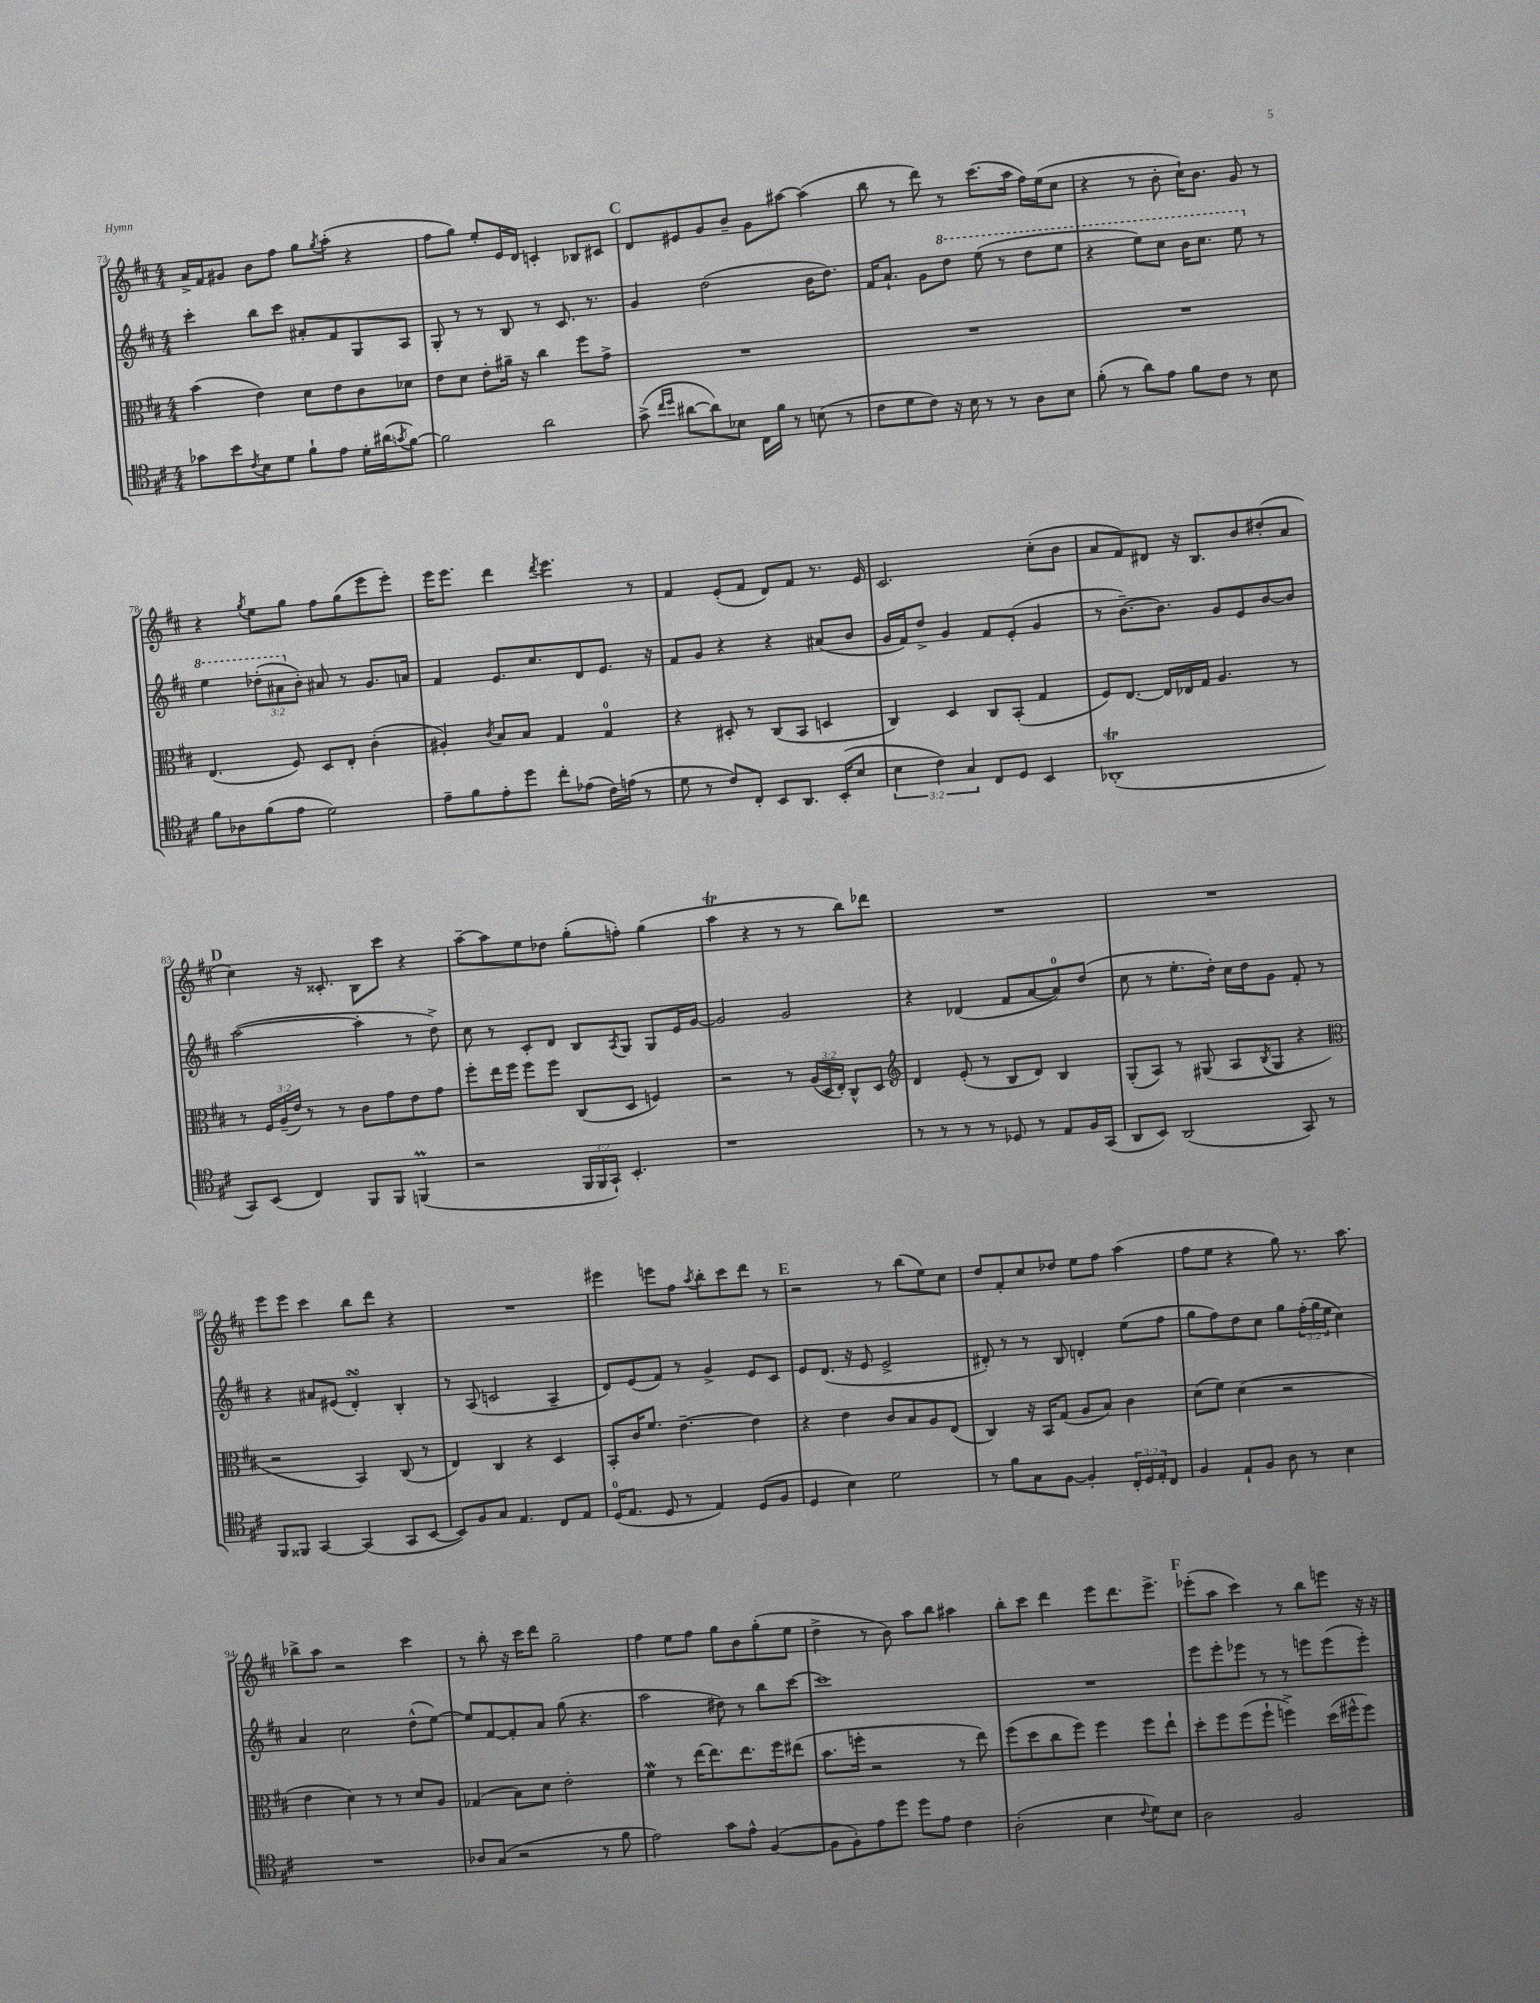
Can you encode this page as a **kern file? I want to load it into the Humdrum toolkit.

**kern	**kern	**kern	**kern
*staff4	*staff3	*staff2	*staff1
*clefC4	*clefC3	*clefG2	*clefG2
*k[f#c#]	*k[f#c#]	*k[f#c#]	*k[f#c#]
*M4/4	*M4/4	*M4/4	*M4/4
8g-	(4b	4ccc#'	16a^
.	.	.	16f#
8b	.	.	8g#
8qc#	.	.	.
8B	4e)	8bb	8b
8d	.	8ccc#	8ff#
8f#`	8d	8a#'	8gg
.	.	.	8qgg
8e	8e	8f#	(8aa'
16d'	8c#	8G	4r
(16a#	.	.	.
8qg	.	.	.
[8f#)	8d-	8A	.
=	=	=	=
2f#]	8e	8G'	8ff#
.	8d	8r	8gg)
.	8e'	8r	8ee'
.	16a#~	8B	16e
.	16r	.	16d
2a	4cc#	8r	4c'
.	.	8.c#	.
.	8ff#	.	8B-
.	.	8.r	.
.	8g^	.	8c#
=	=	=	=
(8g^	1r	4g	8d
16qqcc#	.	.	.
16qqdd	.	.	.
[8a#	.	.	8e#
8a#])	.	(2dd	8g
8B-	.	.	8b~
16C#	.	.	8g
16f#	.	.	.
8r	.	.	[8aa#
(8B	.	16b	(4aa#]
.	.	8.dd)	.
8r	.	.	.
=	=	=	=
8c#	1r	16f#	8bb
.	.	8.a`	.
8d	.	.	8r
8c#)	.	8g	8ddd)
16r	.	8ddd	8r
16B	.	.	.
8r	.	(8eee	(8.ccc#
8r	.	8r	.
.	.	.	16aa
8A	.	8ddd	16ff#)
.	.	.	(16ee
8B	.	8eee	8cc#
=	=	=	=
(8f#'	1r	4r	4r
8r	.	.	.
8a)	.	8eee)	8r
8e	.	8ccc#	8b'
8f#	.	16bb	16cc#`)
.	.	8.ccc#	8.b
8c#	.	.	.
8r	.	8eee	8g
8B	.	8r	8r
=	=	=	=
8f#	(4.E	4eee	4r
8A-	.	.	.
.	.	.	8qgg
(8f#	.	(12ddd-'	8ee
.	.	12aa#	.
8e	8F#)	.	8gg
.	.	12b')	.
2d)	8D	8a#	8ff#
.	8E'	8r	(8gg
.	(4c#'	8.g	8eee
.	.	.	8eee')
.	.	16a	.
=	=	=	=
8e~	4A#')	4f#	16eee
.	.	.	8.eee
8f#	.	.	.
.	8qc#	.	.
8e'	8B	8.e	4ddd
8dd	8B	.	.
.	.	8.cc#	.
.	.	.	8qddd
8cc#'	4G	.	4.eee
(8e-	.	8d	.
16c#)	4G	8.e	.
(16e	.	.	.
8r	.	.	8r
.	.	16r	.
=	=	=	=
8d	4r	8f#	4f#
8r	.	8g	.
8c#)	8D#'	4r	(8e'
8C#'	8r	.	8f#
8BB	(8C#	4r	8d)
8.AA	8BB	.	8f#
.	4D	(8a#	8.r
(16BB'	.	.	.
8B	.	8b	.
.	.	.	16e
=	=	=	=
6B	4C#)	16g	2.c#
.	.	16f#)	.
.	.	8dd^	.
6c#)	.	.	.
.	4D	4g	.
6G	.	.	.
8C#	8C#	8f#	.
8D	(8BB'	(8e'	.
4BB	4G	4g	(8cc#'
.	.	.	8b
=	=	=	=
(1AA-'	8F#)	8r	8a
.	[8.E	[8.b~)	8f#)
.	.	.	8d#
.	16E]	8.b]	.
.	16E-	.	16r
.	16G	.	8.B
.	4.A	8g	.
.	.	8e	8b
.	.	[8b	(8dd#'
.	8r	8b]	8a
=	=	=	=
8GG)	8r	([2aa	4cc#)
(8BB	24F#	.	.
.	(24A~	.	.
.	24e)	.	.
4C#)	8r	.	16r
.	.	.	8.c##'
.	8r	.	.
8FF#	8c#	4aa']	8B
8FF#	8g	.	8ccc#
(4FF	8e	8r	4r
.	8g	8dd^)	.
=	=	=	=
2r	8ff#'	8cc#	[8aa~
.	16ee	8r	8aa]
.	16ff#	.	.
.	8ff#	8c#'	8ee
.	8ff#	8d	8dd-
24FF#	(8C#	8B	(8gg'
24FF#	.	.	.
24GG`)	.	.	.
.	.	8qA	.
4.BB'	8D	8G	8ff')
.	4F)	8G	(4gg
.	.	16e	.
.	.	[16g	.
=	=	=	=
1r	2r	2g]	4aa
.	.	.	4r
.	8r	2g	8r
.	(24A	.	8r
.	24D	.	.
.	24E')	.	.
.	8C#^^	.	8bb)
.	8D	.	8ddd-
=	=	=	=
*	*clefG2	*	*
8r	4d	4r	1r
8r	.	.	.
8r	(8e'	(4d-	.
8r	8r	.	.
8D-	8B	8f#	.
8r	8d)	[8a	.
8E	4B	8a])	.
16F#	.	(8dd	.
(16GG	.	.	.
=	=	=	=
8AA	(8G'	8cc#	1r
8BB)	8A)	8r	.
(2AA	8r	8.ee'	.
.	(8G#	.	.
.	.	16dd')	.
.	8A	16cc#	.
.	.	16dd	.
.	8qB	.	.
.	8G#	8g	.
8GG)	4r	8f#'	.
8r	.	8r	.
=	=	=	=
*	*clefC3	*	*
8FF#	2r	4r	8eee
8FF##	.	.	8eee
[4GG	.	8a#	4ccc#
.	.	(8e#	.
(4GG]	4BB)	4d')	8bb
.	.	.	8ddd
8GG	(8C#	4B'	4r
[8BB	8r	.	.
=	=	=	=
8BB])	4E)	8r	1r
8F#	.	(8A	.
8G	4C#	2c	.
4.E	.	.	.
.	4r	.	.
8C#	4D	4A~	.
8E	.	.	.
=	=	=	=
(16D	8BB'	8d)	4eee#
8.E	.	.	.
.	16c#	(8e	.
.	8.f#	.	.
8D	.	8f#)	8eee
8r	[4.e~	8r	8ff#
.	.	.	8qaa
4E)	.	4g^	8bb'
.	.	.	8ccc#
(8D	4e]	8e	8ddd
8F#	.	8c#	8r
=	=	=	=
4D	4r	8e	2r
.	.	(8.d	.
4B)	4e	.	.
.	.	16r	.
.	.	8e	.
2d	8c#	2e^	8r
.	8B	.	(8bb
.	8A	.	8ee)
.	(8E	.	8cc#
=	=	=	=
8r	4C#)	8d#')	8dd
8f#	.	8r	8f#'
8G	16r	8r	8cc#
.	16BB	.	.
[8F#	(8G	8B	8dd-
4F#']	8A	4d'	8ee
.	8B)	.	8ff#
24C#'	4c#	(8ee	(4aa
24D	.	.	.
24E'	.	.	.
8C#	.	8ff#	.
=	=	=	=
4F#	(8d	8gg	8ff#
.	8f#)	8ff#)	8ee
8E`	(4d	8dd	4r
8F#	.	8cc#	.
8A	2r	8gg	8gg)
8r	.	(24ff#'	8.r
.	.	24gg	.
.	.	24ee	.
4B	.	4cc#)	.
.	.	.	8.aa
=	=	=	=
1r	4e	4a	8bb-^
.	.	.	8aa
.	4d)	2cc#	2r
.	8r	.	.
.	8r	.	.
.	8d	(8dd^^	4ccc#
.	8A	[8ee)	.
=	=	=	=
8A-	(4G-	8ee]	8r
(8G	.	[8f#	8bb'
2r	8B)	8f#']	16r
.	.	.	16ccc#
.	8d	8a	8ddd
.	2e'	(8gg	2gg~
.	.	4.r	.
8r	.	.	.
8f#	.	.	.
=	=	=	=
2e)	4f#	2aa	4ff#
.	8r	.	8ee
.	[16ee	.	8ff#
.	8.ee]	.	.
8g	.	8dd#)	8gg
8e^^	8.ee	8r	8b
([4F#	.	8bb	(8gg'
.	16ff#	.	.
.	(8ee#	[8ccc#	8ee
=	=	=	=
8F#]	8.b	1ccc#]	4dd^
8F#')	.	.	.
.	16ff'	.	.
8e	2r	.	8r
8dd	.	.	8b)
8dd	.	.	8aa
8e	.	.	8bb
4c#	8r	.	4aa#
.	8ee)	.	.
=	=	=	=
(2A'	(8ff#	1r	8bb'
.	8dd	.	8ccc#
.	8cc#	.	4ddd
.	8ff#)	.	.
4B	4ff#	.	8eee
.	.	.	8.ddd
8qqc#	.	.	.
8d)	8ff#	.	.
.	.	.	8.eee^
8B	8ee`	.	.
=	=	=	=
2A	8dd'	8eee	(8eee-'
.	8ff#	8eee'	8aa
.	(8ff#	8eee-	4ccc#)
.	8ff#`	8r	.
2F#	4ff^)	8r	8r
.	.	8eee	8bb
.	(16dd	(8eee	8eee
.	16ff#^^	.	.
.	8ff#)	8eee')	16r
.	.	.	16r
==	==	==	==
*-	*-	*-	*-
